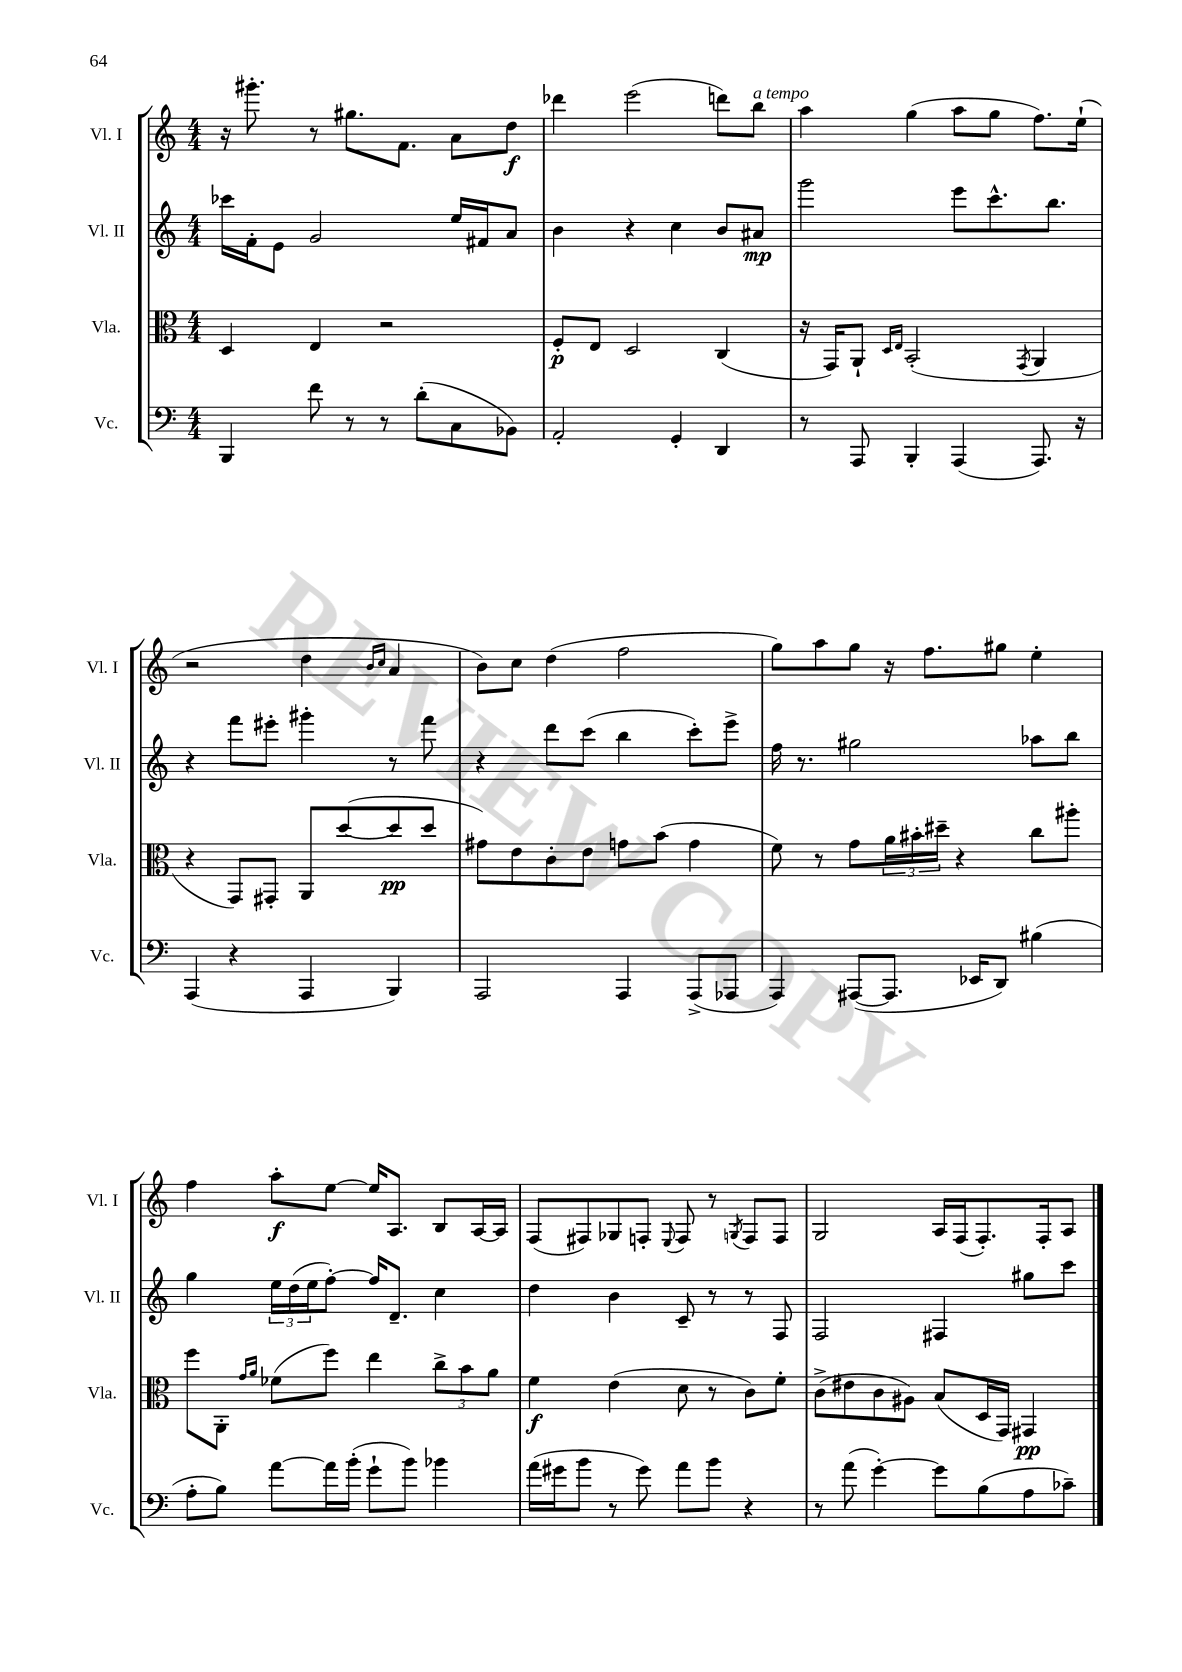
<<
\new StaffGroup <<
\new Staff = "s0" \with { instrumentName = "Vl. I" shortInstrumentName = "Vl. I" } {
    \clef treble \key c \major \numericTimeSignature \time 4/4
    r16 gis'''8.-. r8 gis''8. f'8. a'8 d''8\f |
    des'''4 e'''2( d'''8) b''8^\markup { \italic "a tempo" } |
    a''4 g''4( a''8 g''8 f''8.) e''16-!( |
    r2 d''4 \grace { b'16 c''16 } a'4 |
    b'8) c''8 d''4( f''2 |
    g''8) a''8 g''8 r16 f''8. gis''8 e''4-. |
    f''4 a''8-.\f e''8~ e''16 a8. b8 a16~ a16 |
    f8( fis8) ges8 f8-. \appoggiatura { e8 } f8 r8 \acciaccatura { g8 } f8 f8 |
    g2 a16 f16( f8.-.) f16-. a8 \bar "|." |
}
\new Staff = "s1" \with { instrumentName = "Vl. II" shortInstrumentName = "Vl. II" } {
    \clef treble \key c \major \numericTimeSignature \time 4/4
    ces'''16 f'16-. e'8 g'2 e''16 fis'16 a'8 |
    b'4 r4 c''4 b'8 ais'8\mp |
    g'''2 e'''8 c'''8.-^ b''8. |
    r4 f'''8 eis'''8-. gis'''4-. r8 f'''8 |
    r4 d'''8 c'''8( b''4 c'''8-.) e'''8-> |
    f''16 r8. gis''2 aes''8 b''8 |
    g''4 \tuplet 3/2 { e''16 d''16( e''16 } f''8~-.) f''16 d'8.-- c''4 |
    d''4 b'4 c'8-- r8 r8 f8 |
    f2 fis4 gis''8 c'''8 \bar "|." |
}
\new Staff = "s2" \with { instrumentName = "Vla." shortInstrumentName = "Vla." } {
    \clef alto \key c \major \numericTimeSignature \time 4/4
    d4 e4 r2 |
    f8-.\p e8 d2 c4( |
    r16 g,16) a,8-! \grace { d16 e16 } b,2-.( \acciaccatura { g,8 } a,4 |
    r4 g,8) gis,8-. a,8 d''8~( d''8\pp d''8 |
    gis'8) e'8 c'8-. e'8 g'8 b'8( g'4 |
    f'8) r8 g'8 \tuplet 3/2 { a'16 bis'16-. dis''16-- } r4 c''8 ais''8-. |
    f''8 a,8-. \grace { g'16 a'16 } fes'8( f''8) e''4 \tuplet 3/2 { c''8-> b'8 a'8 } |
    f'4\f e'4( d'8 r8 c'8) f'8-. |
    c'8->( eis'8 c'8 ais8) b8( d16 g,16) gis,4\pp \bar "|." |
}
\new Staff = "s3" \with { instrumentName = "Vc." shortInstrumentName = "Vc." } {
    \clef bass \key c \major \numericTimeSignature \time 4/4
    b,,4 f'8 r8 r8 d'8-.( c8 bes,8) |
    a,2-. g,4-. d,4 |
    r8 a,,8 b,,4-. a,,4( a,,8.) r16 |
    a,,4( r4 a,,4 b,,4) |
    a,,2 a,,4 a,,8->( aes,,8 |
    a,,4) ais,,8~( ais,,8. ees,16 d,8) bis4( |
    a8-. b8) a'8~ a'16 b'16-.( g'8-! b'8) bes'4 |
    a'16( gis'16 b'8 r8 gis'8) a'8 b'8 r4 |
    r8 a'8( g'4~-.) g'8 b8( a8 ces'8--) \bar "|." |
}
>>
>>
\layout { \context { \Score \remove "Bar_number_engraver" } }
